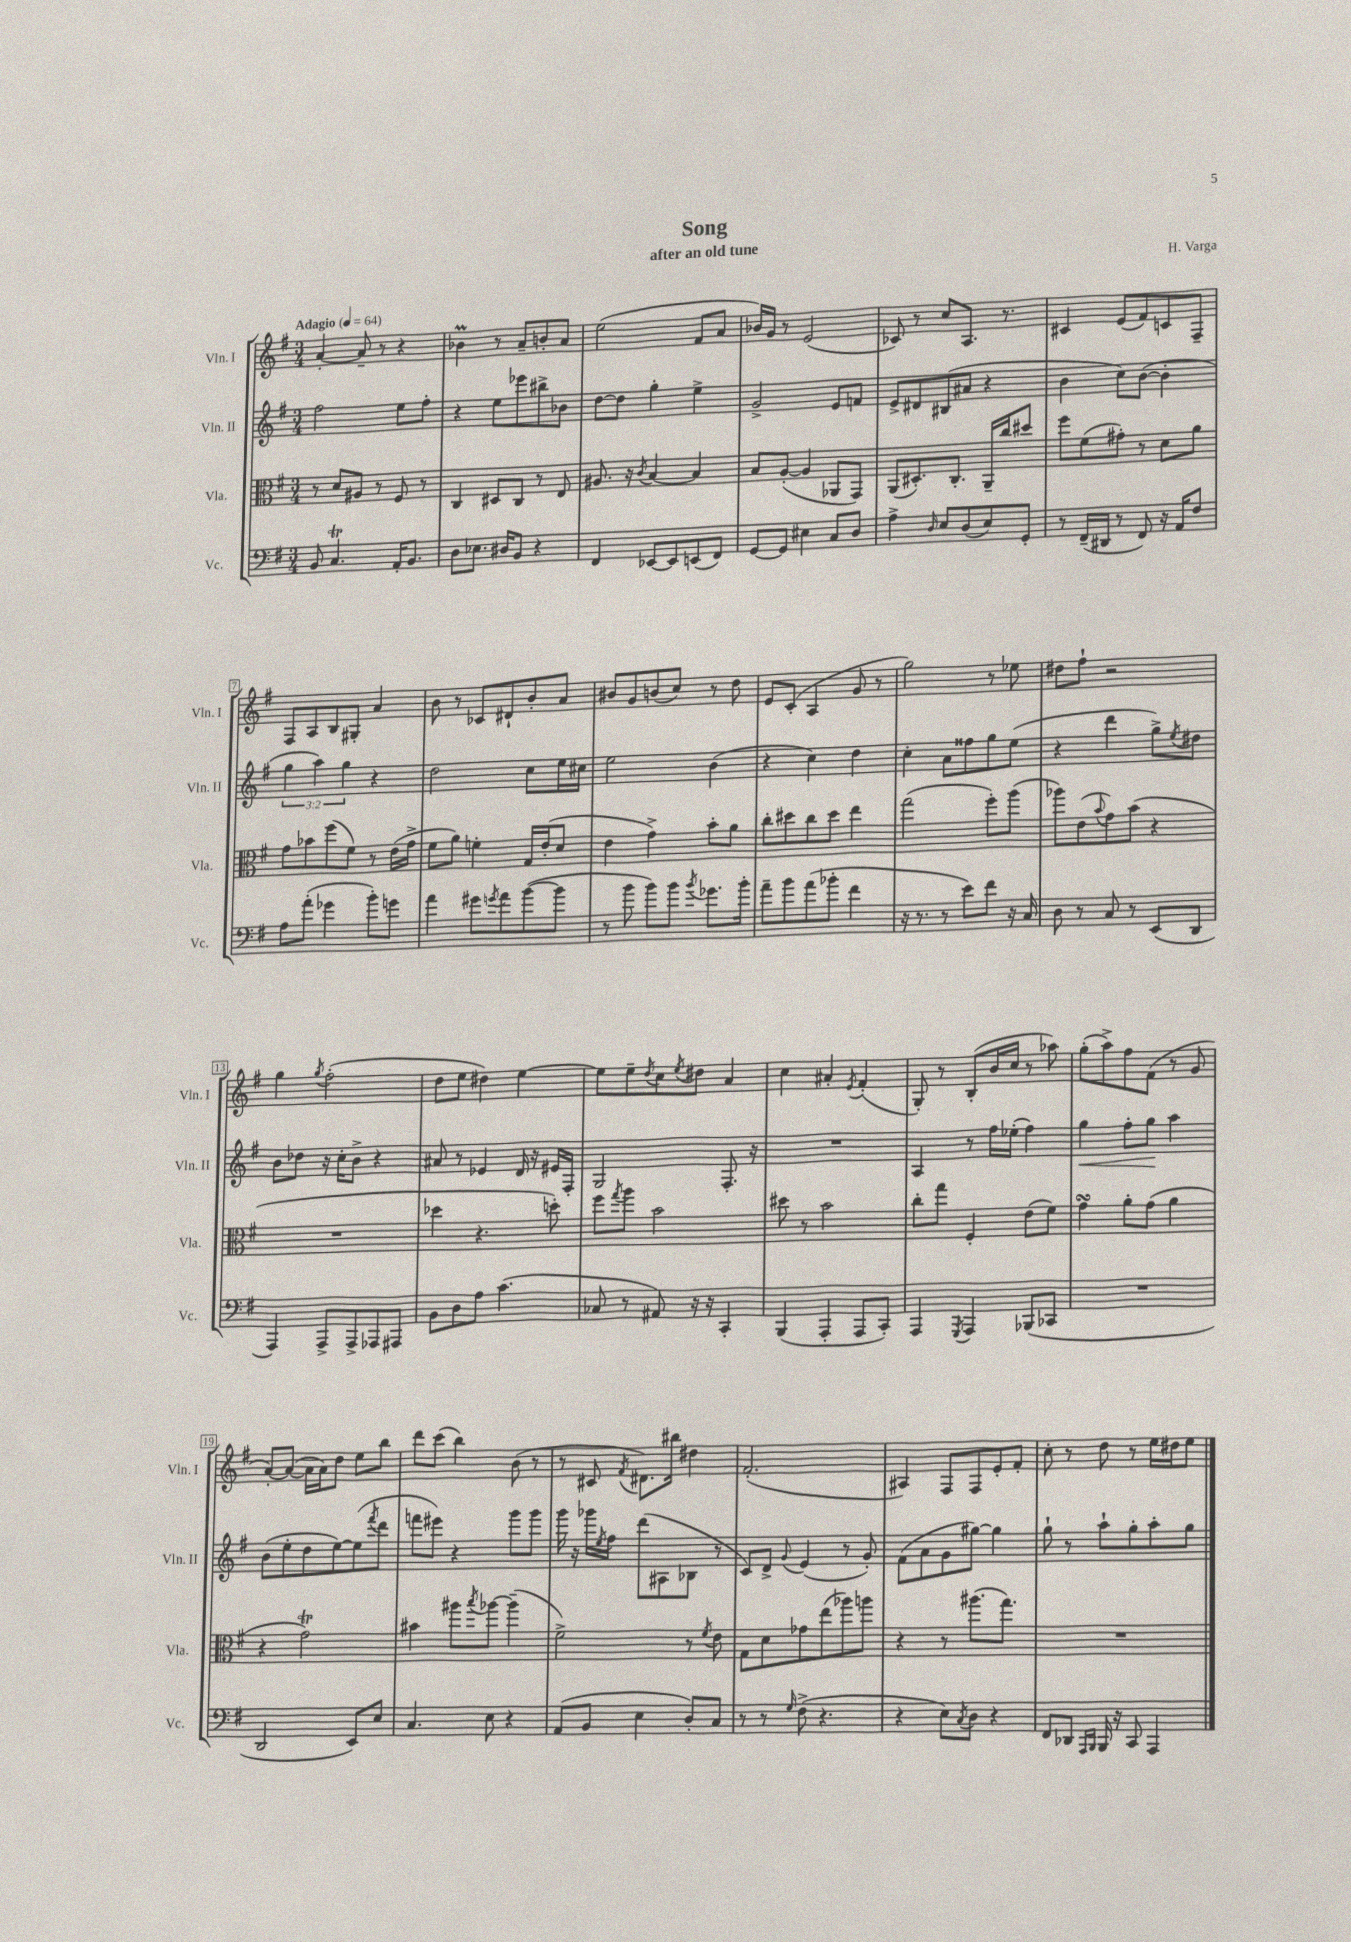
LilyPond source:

\header { title = "Song" composer = "H. Varga" subtitle = "after an old tune" }
<<
\new StaffGroup <<
\new Staff = "s0" \with { instrumentName = "Vln. I" shortInstrumentName = "Vln. I" } {
    \clef treble \key g \major \numericTimeSignature \time 3/4 \tempo "Adagio" 4 = 64
    a'4~-. a'8-- r8 r4 |
    bes'4\prall r8 a'8-- b'8-. a'8 |
    e''2( fis'8 a'8 |
    bes'16) g'16 r8 e'2( |
    ces'8) r8 c''8 a8. r8. |
    cis'4 e'8( fis'8) c'8 fis8-- |
    fis8 a8 b8 gis8-. a'4 |
    b'8 r8 ces'8 dis'8-! b'8-. a'8 |
    bis'8 g'8 b'8( c''8) r8 d''8 |
    e'8 c'8-.( a4 g'8 r8 |
    g''2) r8 ees''8 |
    dis''8 fis''8-! r2 |
    g''4 \acciaccatura { g''8 } fis''2-.( |
    d''8 e''8 dis''4) e''4~ |
    e''8 e''8-- \acciaccatura { d''8 } c''8 \acciaccatura { e''8 } dis''8 a'4 |
    c''4 ais'4-. \acciaccatura { e'8 } fis'4-.( |
    g8-.) r8 b8-.( b'16 c''16 r8 aes''8) |
    g''8-.( a''8->) fis''8 fis'8( r8 g'8 |
    a'8~-.) a'8~( a'16 a'16) d''8 e''8 b''8 |
    d'''8 c'''8( b''4) b'8( r8 |
    r8 cis'8 \acciaccatura { fis'8 } dis'8.) bis''16 dis''4 |
    fis'2.-.( |
    ais4) fis8 fis8 e'8-. fis'8-. |
    c''8-. r8 d''8 r8 e''16 dis''16 e''8 \bar "|." |
}
\new Staff = "s1" \with { instrumentName = "Vln. II" shortInstrumentName = "Vln. II" } {
    \clef treble \key g \major \numericTimeSignature \time 3/4 \override Staff.TupletNumber.text = #tuplet-number::calc-fraction-text
    fis''2 e''8 fis''8-. |
    r4 e''8 ees'''8 bis''8-> bes'8 |
    d''8~ d''8 g''4-. e''4-> |
    g'2-> e'8 f'8 |
    e'8-> dis'8 bis8( ais'8 r4 |
    b'4 c''8) b'8~( b'4-. |
    \tuplet 3/2 { g''4 a''4) g''4 } r4 |
    d''2 c''8 e''16 cis''16 |
    e''2 b'4( |
    r4 c''4) d''4 |
    c''4-. a'8 fisis''8 g''8 e''8( |
    r4 d'''4 g''8->) \acciaccatura { e''8 } dis''8 |
    b'8 des''8 r16 c''16-. b'8-> r4 |
    ais'8 r8 ees'4 d'16 r16 eis'16 fis16-. |
    g2 fis8.-. r16 |
    R2. |
    a4 r8 fis''16 ees''16-.( fis''4) |
    g''4\< fis''8-. g''8\! a''4 |
    b'8( e''8-. d''8 e''8~) e''8( \acciaccatura { fis'''8 } d'''8 |
    f'''8 eis'''8) r4 g'''8 g'''8 |
    g'''16 r16 ges'''16 \acciaccatura { e''8 } fis''16 d'''8( ais8 bes8 r8 |
    c'8) d'8-> \appoggiatura { g'8 } e'4( r8 g'8-.) |
    fis'8( a'8 g'8 gis''8~) gis''4 |
    g''8-! r8 a''8-! g''8-. a''8-. g''8 \bar "|." |
}
\new Staff = "s2" \with { instrumentName = "Vla." shortInstrumentName = "Vla." } {
    \clef alto \key g \major \numericTimeSignature \time 3/4
    r8 d'8 ais8 r8 fis8 r8 |
    c4 dis8 c8 r8 e8 |
    ais8. r16 \acciaccatura { c'8 } b4~ b4 |
    b8 a8~-.( a4 aes,8 g,8) |
    a,8( dis8.-.) c8.-. a,16-- c''16 dis''8 |
    fis''8 fis'8( gis'8-.) r8 d'8 a'8 |
    g'8 bes'8 fis''8( fis'8) r8 e'16( g'16-> |
    fis'8 a'8) f'4-. g16 e'16-.( d'8 |
    e'4 g'4->) b'8-. a'8 |
    c''8-. dis''8 c''8 dis''8 e''4 |
    g''2( fis''8-.) a''8( |
    aes''8) e'8( \appoggiatura { b'8 } g'8) b'8( r4 |
    R2. |
    des''4 r4. d''8-.) |
    fis''8 \acciaccatura { g''8 } a''8 b'2 |
    dis''8 r8 b'2 |
    c''8-. g''8 fis4-. e'8( fis'8) |
    g'4\turn a'8-. g'8( a'4 |
    r4 g'2\trill) |
    bis'4 ais''8 \acciaccatura { b''8 } aes''8~ aes''4--( |
    fis'2->) r8 \acciaccatura { fis'8 } e'8 |
    g8 d'8 ges'8 e''8( aes''8) a''8 |
    r4 r8 ais''8.( g''8.) |
    R2. \bar "|." |
}
\new Staff = "s3" \with { instrumentName = "Vc." shortInstrumentName = "Vc." } {
    \clef bass \key g \major \numericTimeSignature \time 3/4
    b,8 c4.\trill a,16-. b,8. |
    d8 ees8. dis16 b,8 r4 |
    fis,4 ees,8~ ees,8 e,8( fis,8) |
    g,8~ g,8 eis4 c8 d8 |
    a4-> \grace { d16 } e8 d8( e8) g,8-. |
    r8 fis,16--( dis,16 r8 fis,8) r16 a,16 fis8 |
    a8 a'8-.( ges'4 b'8-.) g'8 |
    a'4 gis'8 \acciaccatura { g'8 } a'8 b'8~( b'8 |
    r8 b'8 b'8) b'8 \acciaccatura { b'8 } ges'8. b'16-. |
    a'8-- b'8 a'8( bes'8-. fis'4 |
    r16 r8. r8 e'8) fis'8 r16 c16 |
    d8 r8 c8 r8 e,8( d,8 |
    a,,4) a,,8-> a,,8-> aes,,8 ais,,8 |
    b,8 d8 a8 c'4.( |
    ces8 r8 ais,8) r16 r16 c,4-. |
    b,,4( a,,4-. a,,8 c,8-.) |
    a,,4 \acciaccatura { g,,8 } a,,4 bes,,8( ces,8 |
    R2. |
    d,2 e,8) e8 |
    c4. e8 r4 |
    a,8( b,8 e4 d8-.) c8 |
    r8 r8 \grace { g16 } fis8->( r4. |
    r4 e8) \acciaccatura { c8 } d8 r4 |
    fis,8 des,8 \grace { a,,16 b,,16 } b,,16 r16 c,8 a,,4 \bar "|." |
}
>>
>>
\layout { \context { \Score \override BarNumber.stencil = #(make-stencil-boxer 0.1 0.3 ly:text-interface::print) } }
